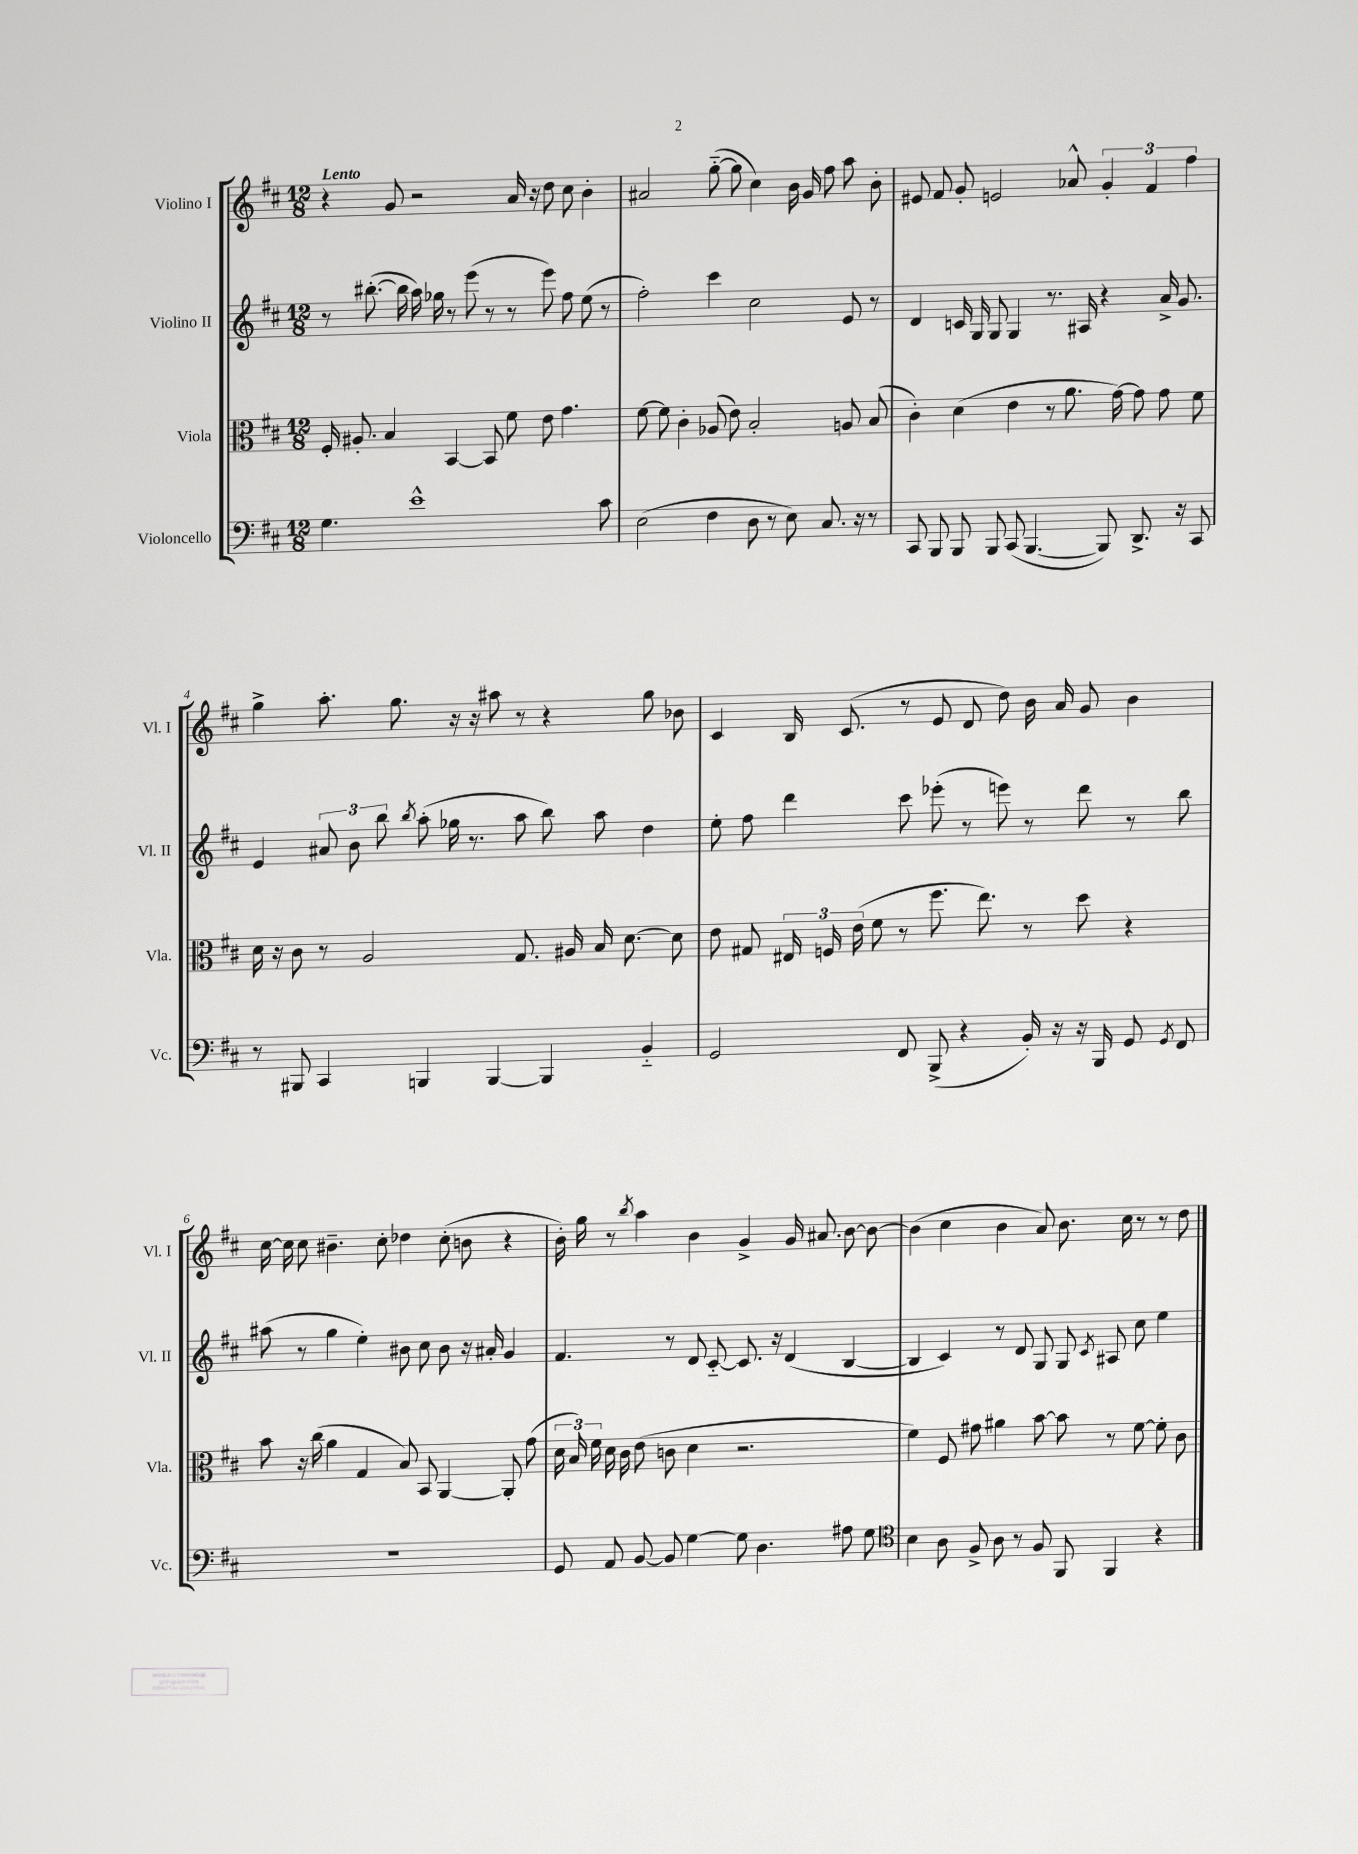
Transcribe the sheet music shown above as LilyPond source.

<<
\new StaffGroup <<
\new Staff = "s0" \with { instrumentName = "Violino I" shortInstrumentName = "Vl. I" } {
    \clef treble \key d \major \numericTimeSignature \time 12/8 \tempo "Lento"
    \autoBeamOff r4 g'8 r2 a'16 r16 d''8 cis''8 b'4-. |
    ais'2 g''8~-_( g''8 cis''4) b'16 g'16 fis''8 a''8 b'8-. |
    eis'8 fis'8 g'8-. e'2 aes'8-^ \tuplet 3/2 { g'4-. fis'4 fis''4 } |
    g''4-> a''8.-. g''8. r16 r16 ais''8 r8 r4 g''8 bes'8 |
    cis'4 b16 cis'8.( r8 e'8 d'8 d''8) b'16 a'16 g'8 b'4 |
    cis''16~ cis''16 cis''8 bis'4.-- cis''8-. des''4 cis''8-.( b'8 r4 |
    b'16-.) g''16 r8 \acciaccatura { b''8 } a''4 b'4 g'4-> g'16 ais'8. b'8~ b'8~ |
    b'4( cis''4 b'4 a'8) b'8. cis''16 r8 r8 d''8 \bar "|." |
}
\new Staff = "s1" \with { instrumentName = "Violino II" shortInstrumentName = "Vl. II" } {
    \clef treble \key d \major \numericTimeSignature \time 12/8
    \autoBeamOff r8 bis''8.~-.( bis''16 a''16) ges''16 r8 e'''8( r8 r8 e'''8) fis''8 e''8( r8 |
    fis''2-.) cis'''4 cis''2 e'8 r8 |
    d'4 c'16 g16 g8 g4 r8. ais16 r4 a'16-> g'8. |
    e'4 \tuplet 3/2 { ais'8 b'8 b''8 } \acciaccatura { b''8 } a''8-.( ges''16 r8. a''8 b''8) a''8 d''4 |
    e''8-. fis''8 d'''4 cis'''8 ees'''8-.( r8 e'''8) r8 d'''8 r8 b''8 |
    ais''8( r8 g''4 e''4-.) bis'8 cis''8 bis'8 r16 ais'16-. g'4 |
    fis'4. r8 d'8 cis'8~-_ cis'8. r16 d'4( b4~ |
    b4 cis'4) r8 d'8 g8 g8 \acciaccatura { cis'8 } ais8 cis''8 e''4 \bar "|." |
}
\new Staff = "s2" \with { instrumentName = "Viola" shortInstrumentName = "Vla." } {
    \clef alto \key d \major \numericTimeSignature \time 12/8
    \autoBeamOff fis16-. ais8.-. b4 b,4~ b,8 fis'8 e'8 g'4. |
    fis'8~ fis'8 cis'4-. aes8( e'8) b2-. a8 b8( |
    cis'4-.) d'4( e'4 r8 a'8. g'16~) g'8 g'8 fis'8 |
    d'16 r16 cis'8 r8 a2 g8. ais16 b16 d'8.~ d'8 |
    e'8 gis8 \tuplet 3/2 { eis16 f16 e'16( } fis'8 r8 fis''8. e''8.) r8 d''8 r4 |
    b'8 r16 cis''16( a'4 g4 b8) b,8 a,4~ a,8-. g'8( |
    \tuplet 3/2 { d'16 b16) fis'16 } d'16 cis'16 e'8( c'8 d'4 r2. |
    fis'4) fis8 gis'8 ais'4 b'8~ b'8 r8 fis'8~ fis'8-. cis'8 \bar "|." |
}
\new Staff = "s3" \with { instrumentName = "Violoncello" shortInstrumentName = "Vc." } {
    \clef bass \key d \major \numericTimeSignature \time 12/8
    \autoBeamOff g4. e'1-^ cis'8 |
    e2( fis4 d8 r8 e8) cis8. r16 r8 |
    cis,8 b,,8 b,,8 b,,8 cis,8( b,,4.~ b,,8) d,8.-> r16 cis,8 |
    r8 bis,,8 cis,4 b,,4 b,,4~ b,,4 b,4-_ |
    g,2 fis,8 b,,8->( r4 b,16-.) r16 r16 b,,16 g,8 \acciaccatura { g,8 } fis,8 |
    R1. |
    g,8 a,8 b,8~ b,8 g4~ g8 d4. ais8 g8 |
    \clef tenor b4 a8 fis8-> a8 r8 fis8 fis,8 fis,4 r4 \bar "|." |
}
>>
>>
